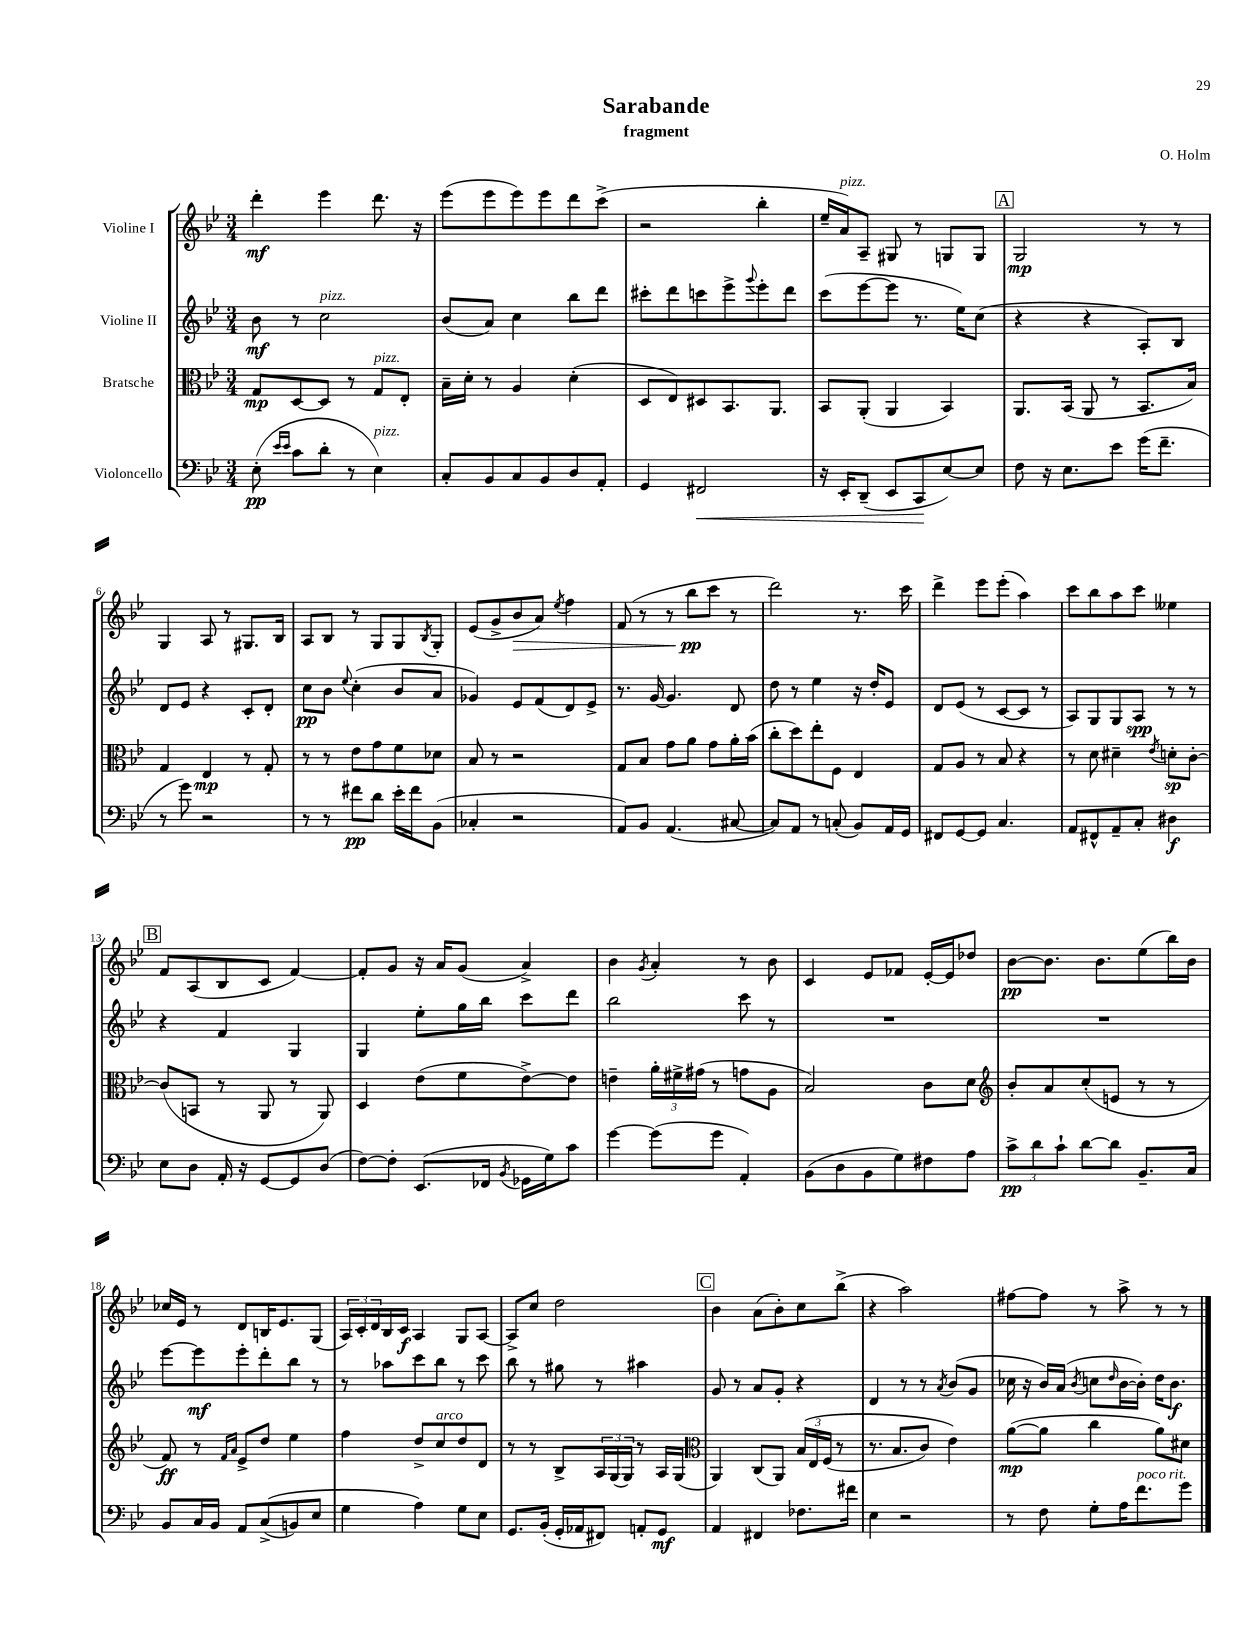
\header { title = "Sarabande" composer = "O. Holm" subtitle = "fragment" }
<<
\new StaffGroup <<
\new Staff = "s0" \with { instrumentName = "Violine I" } {
    \clef treble \key bes \major \numericTimeSignature \time 3/4
    d'''4-.\mf ees'''4 d'''8. r16 |
    ees'''8( ees'''8 ees'''8) ees'''8 d'''8 c'''8->( |
    r2 bes''4-. |
    ees''16-- a'16^\markup { \italic "pizz." }) a8-- gis8 r8 g8 g8 |
    \mark \markup { \box "A" } g2\mp r8 r8 |
    g4 a8 r8 gis8. bes16 |
    a8 bes8 r8 g8 g8 \acciaccatura { bes8 } g8-. |
    ees'8( g'8-> bes'8\> a'8) \acciaccatura { ees''8 } f''4 |
    f'8( r8 r8 bes''8\pp\! c'''8 r8 |
    d'''2) r8. c'''16 |
    d'''4-> ees'''8 ees'''8-.( a''4) |
    c'''8 bes''8 a''8 c'''8 eeses''4 |
    \mark \markup { \box "B" } f'8 a8( bes8 c'8 f'4~) |
    f'8-. g'8 r16 a'16 g'8( a'4->) |
    bes'4 \acciaccatura { g'8 } a'4-. r8 bes'8 |
    c'4 ees'8 fes'8 ees'16~-. ees'16 des''8 |
    bes'8~\pp bes'8. bes'8. ees''8( bes''16) bes'16 |
    ces''16 ees'16 r8 d'8 b16 ees'8. g8( |
    \tuplet 3/2 { a16) c'16-. d'16 } bes16 c'16\f a4 g8 a8~ |
    a8-> c''8 d''2 |
    \mark \markup { \box "C" } bes'4 a'8( bes'8-.) c''8 bes''8->( |
    r4 a''2) |
    fis''8~ fis''8 r8 a''8-> r8 r8 \bar "|." |
}
\new Staff = "s1" \with { instrumentName = "Violine II" } {
    \clef treble \key bes \major \numericTimeSignature \time 3/4
    bes'8\mf r8 c''2^\markup { \italic "pizz." } |
    bes'8( a'8) c''4 bes''8 d'''8 |
    cis'''8-. d'''8 c'''8 ees'''8-> \appoggiatura { g'''8 } ees'''8-. d'''8 |
    c'''8( ees'''8~ ees'''8 r8. ees''16) c''8( |
    \mark \markup { \box "A" } r4 r4 a8-.) bes8 |
    d'8 ees'8 r4 c'8-. d'8-. |
    c''8\pp bes'8 \appoggiatura { ees''8 } c''4-.( bes'8 a'8 |
    ges'4) ees'8 f'8( d'8) ees'8-> |
    r8. g'16~ g'4. d'8 |
    d''8 r8 ees''4 r16 d''16-. ees'8 |
    d'8 ees'8( r8 c'8~ c'8 r8 |
    a8) g8 g8 a8\spp r8 r8 |
    \mark \markup { \box "B" } r4 f'4 g4 |
    g4 ees''8-. g''16 bes''16 c'''8 d'''8 |
    bes''2 c'''8 r8 |
    R2. |
    R2. |
    ees'''8~ ees'''8\mf ees'''8-. d'''8-. bes''8 r8 |
    r8 aes''8 c'''8 bes''8 r8 c'''8 |
    bes''8 r8 gis''8 r8 ais''4 |
    \mark \markup { \box "C" } g'8 r8 a'8 g'8-. r4 |
    d'4 r8 r8 \acciaccatura { a'8 } bes'8( g'8 |
    ces''16 r16 bes'16) a'16( \acciaccatura { bes'8 } c''8 \grace { d''16 } bes'16~ bes'16-.) d''16 bes'8.\f \bar "|." |
}
\new Staff = "s2" \with { instrumentName = "Bratsche" } {
    \clef alto \key bes \major \numericTimeSignature \time 3/4
    g8\mp d8~ d8 r8 g8^\markup { \italic "pizz." } ees8-. |
    bes16-- d'16-. r8 a4 d'4-.( |
    d8 ees8) dis8 bes,8. a,8. |
    bes,8 a,8-.( a,4 bes,4) |
    \mark \markup { \box "A" } a,8. bes,16( a,8 r8 bes,8. bes16) |
    g4 ees4\mp r8 g8-. |
    r8 r8 ees'8 g'8 f'8 des'8 |
    bes8 r8 r2 |
    g8 bes8 g'8 a'8 g'8 a'16-. bes'16( |
    c''8-. d''8) ees''8-. f8 ees4 |
    g8 a8 r8 bes8 r4 |
    r8 d'8 dis'4-- \acciaccatura { ees'8 } d'8-.\sp c'8~-. |
    \mark \markup { \box "B" } c'8( b,8 r8 a,8 r8 a,8) |
    d4 ees'8( f'8 ees'8~->) ees'8 |
    e'4-- \tuplet 3/2 { a'16-. fis'16-> gis'16( } r8 g'8 a8 |
    bes2) c'8 d'8 |
    \clef treble bes'8-. a'8 c''8-.( e'8 r8 r8 |
    f'8\ff) r8 \grace { f'16 a'16 } ees'8-> d''8 ees''4 |
    f''4 d''8-> c''8^\markup { \italic "arco" } d''8 d'8 |
    r8 r8 bes8-> \tuplet 3/2 { a16 g16( g16) } r8 a16 g16( |
    \mark \markup { \box "C" } \clef alto a,4) c8( a,8) \tuplet 3/2 { bes16\( ees16 f16( } r8 |
    r8. bes8. c'8) ees'4\) |
    a'8~\mp( a'8 c''4 a'8) dis'8 \bar "|." |
}
\new Staff = "s3" \with { instrumentName = "Violoncello" } {
    \clef bass \key bes \major \numericTimeSignature \time 3/4
    ees8-.\pp( \grace { ees'16 ees'16 } c'8 d'8-. r8 ees4^\markup { \italic "pizz." }) |
    c8-. bes,8 c8 bes,8 d8 a,8-. |
    g,4 fis,2\< |
    r16 ees,16-. d,8--( ees,8 c,8\! ees8~) ees8 |
    \mark \markup { \box "A" } f8 r16 ees8. ees'8 g'16( f'8.-- |
    r8 g'8) r2 |
    r8 r8 fis'8\pp d'8 ees'16-. fis'16 bes,8( |
    ces4-. r2 |
    a,8) bes,8 a,4.( cis8~ |
    cis8) a,8 r8 c8-.( bes,8) a,16 g,16 |
    fis,8 g,8~ g,8 c4. |
    a,8 fis,8-^ a,8-- c8-. dis4\f |
    \mark \markup { \box "B" } ees8 d8 a,16-. r16 g,8~ g,8 d8( |
    f8~) f8-. ees,8.( fes,16 \acciaccatura { bes,8 } ges,16 g16) c'8 |
    g'4~ g'8( g'8 a,4-.) |
    bes,8( d8 bes,8 g8) fis8 a8 |
    \tuplet 3/2 { c'8->\pp d'8 c'8-! } d'8~ d'8 bes,8.-- c16 |
    bes,8 c16 bes,16 a,8 c8->(\( b,8) ees8 |
    g4 a4\) g8 ees8 |
    g,8. bes,16-.( g,16-. aes,16 fis,8) a,8-. g,8\mf |
    \mark \markup { \box "C" } a,4 fis,4 fes8. fis'16 |
    ees4 r2 |
    r8 f8 g8-. a16 f'8.^\markup { \italic "poco rit." } g'8 \bar "|." |
}
>>
>>
